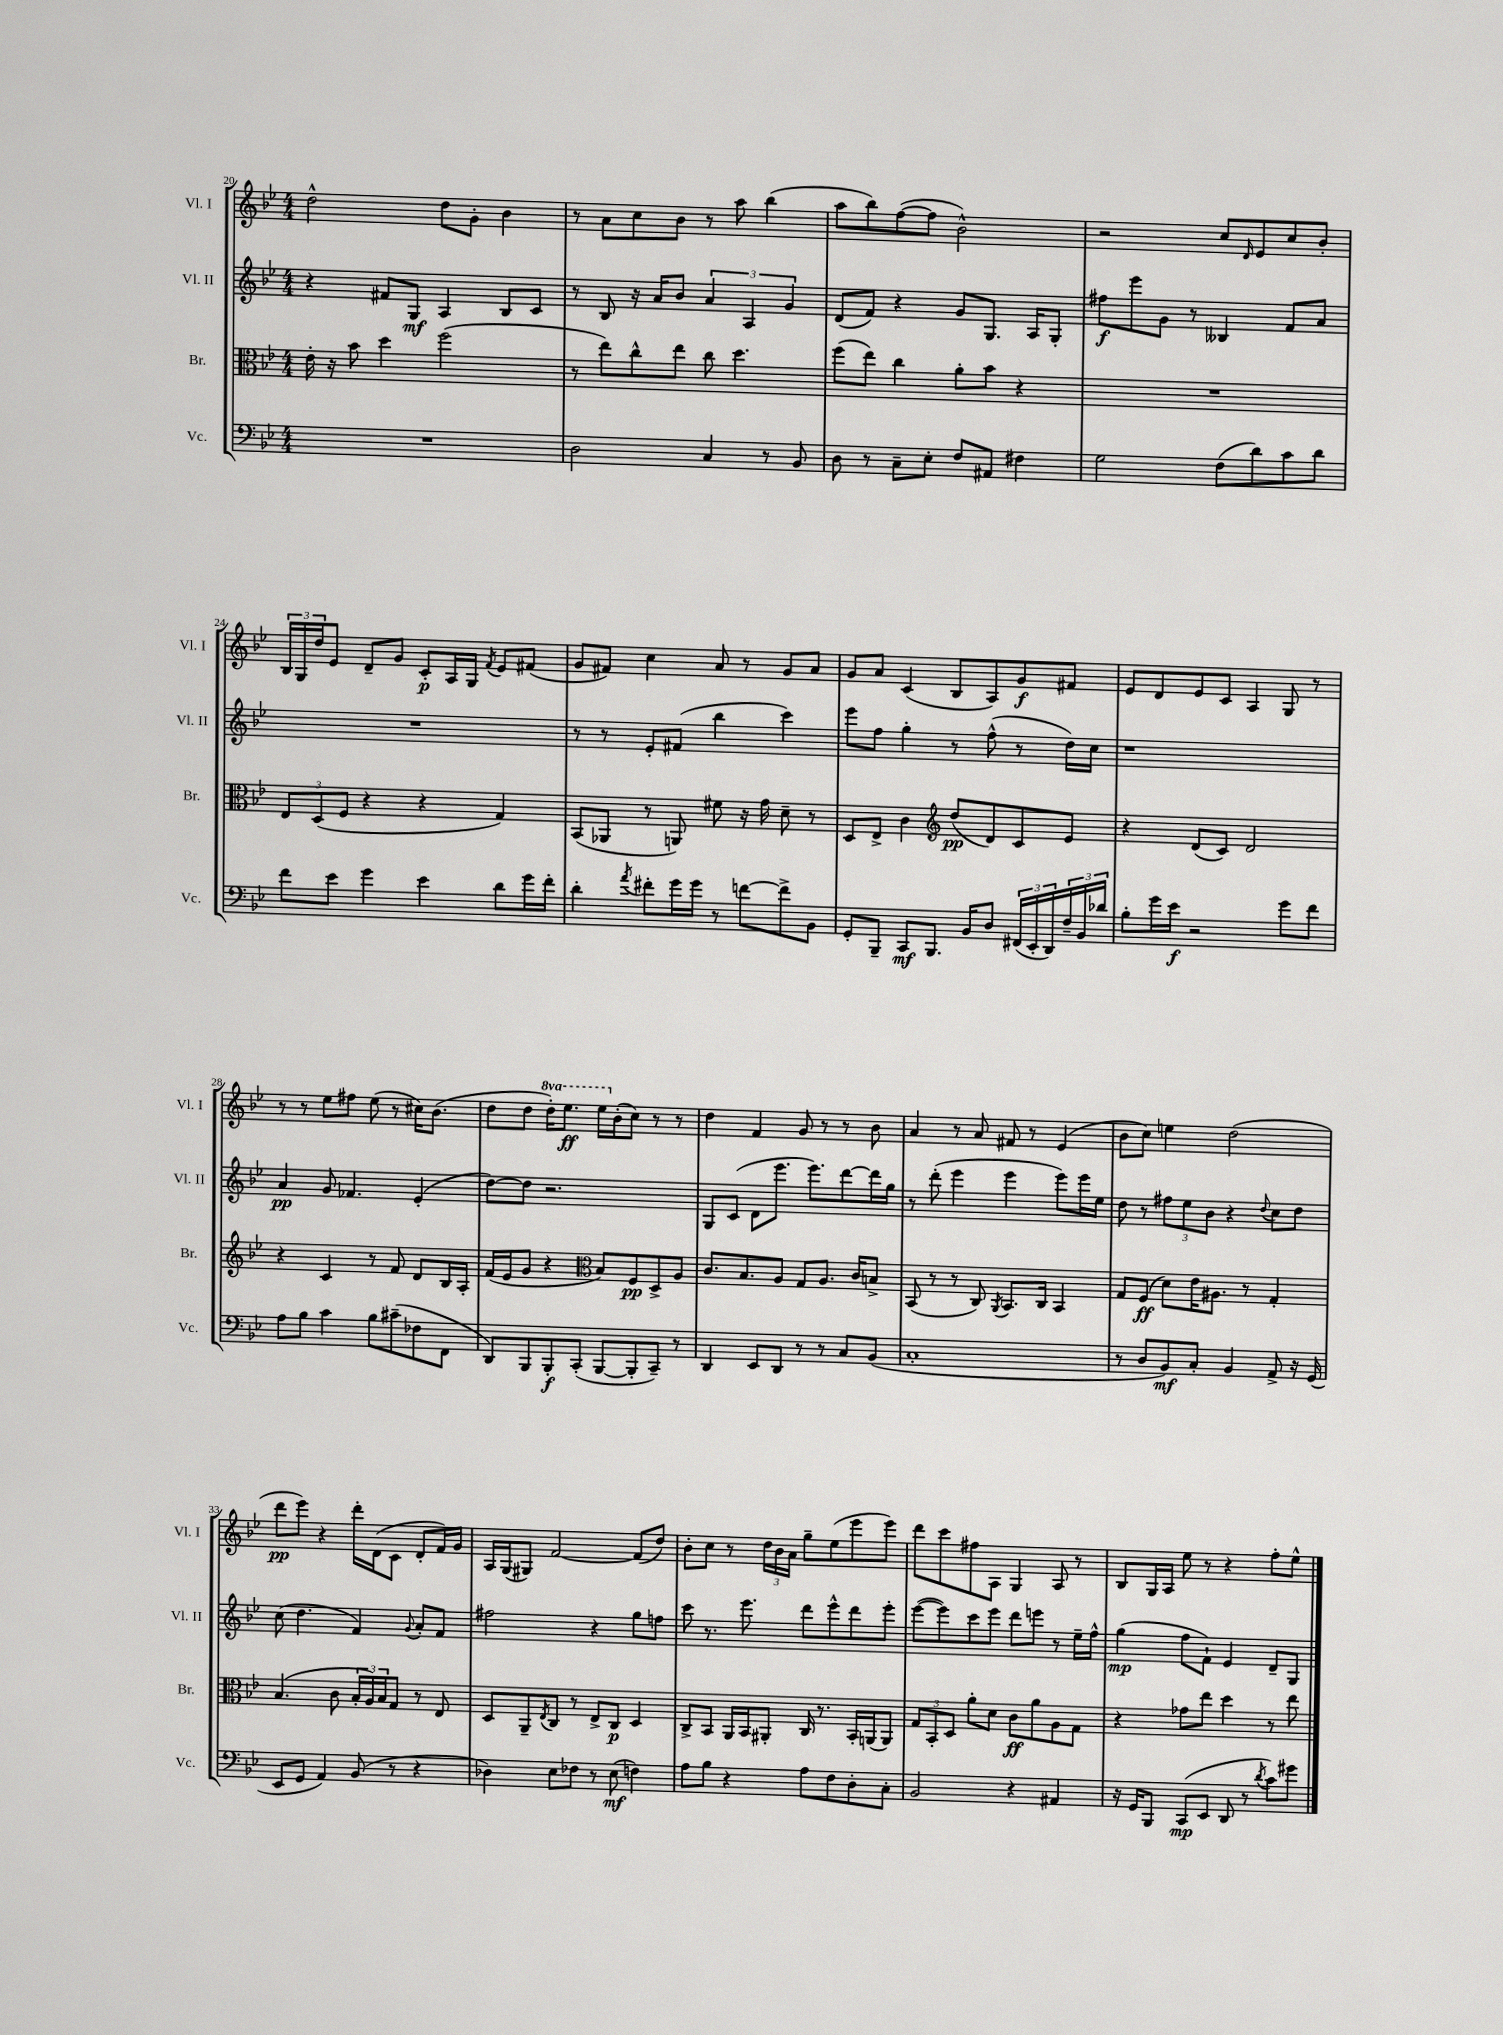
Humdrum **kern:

**kern	**kern	**kern	**kern
*staff4	*staff3	*staff2	*staff1
*clefF4	*clefC3	*clefG2	*clefG2
*k[b-e-]	*k[b-e-]	*k[b-e-]	*k[b-e-]
*M4/4	*M4/4	*M4/4	*M4/4
1r	16e-'	4r	2dd^^
.	16r	.	.
.	8b-	.	.
.	4dd	8f#	.
.	.	8G	.
.	(2ff	4A	8dd
.	.	.	8g'
.	.	8B-	4b-
.	.	8c	.
=	=	=	=
2D	8r	8r	8r
.	8ee-)	8B-	8a
.	8cc^^	16r	8cc
.	.	16a	.
.	8ee-	8b-	8b-
4C	8cc	6a	8r
.	4.dd	.	8aa
.	.	6A	.
8r	.	.	(4bb-
.	.	6g	.
8BB-	.	.	.
=	=	=	=
8D	(8ff	(8d	8aa
8r	8ee-)	8f)	8bb-)
8C~	4cc	4r	([8ff
8E-'	.	.	8ff]
8F	8a'	8g	2b-^^)
8AA#	8b-	8.G	.
4F#	4r	.	.
.	.	16A	.
.	.	8G'	.
=	=	=	=
2G	1r	8ff#	2r
.	.	8eee-	.
.	.	8g	.
.	.	8r	.
(8F	.	4B--	8cc
.	.	.	16qqd
8d)	.	.	8e-
8c	.	8f	8cc
8d	.	8a	8b-'
=	=	=	=
8f	12E-	1r	24B-
.	.	.	24G
.	(12D	.	24dd
8e-	.	.	8e-
.	12F	.	.
4g	4r	.	8d~
.	.	.	8g
4e-	4r	.	8c'
.	.	.	16A
.	.	.	16G
.	.	.	8qf
8d	4G)	.	8e-
16g	.	.	(8f#
16f'	.	.	.
=	=	=	=
4d'	(8BB-	8r	8g
.	8AA-	8r	8f#)
8qa	.	.	.
8f#'	8r	8e-'	4cc
16g	8AA)	(8f#	.
16g	.	.	.
8r	8f#	4bb-	8a
[8f	16r	.	8r
.	16g	.	.
8f^]	8d~	4ccc)	8g
8BB-	8r	.	8a
=	=	=	=
8GG'	8D	8eee-	8g
8BBB-~	8E-^	8ff	8a
8CC	4c	4gg'	(4c
8.BBB-	.	.	.
*	*clefG2	*	*
.	(8dd	8r	8B-
16BB-	.	.	.
8D	8d)	(8ff^^	8A)
(24FF#	8c	8r	8g
24EE-'	.	.	.
24DD)	.	.	.
24F~	8e-	16dd)	8f#
24BB-	.	.	.
.	.	16cc	.
24d-	.	.	.
=	=	=	=
8B-'	4r	1r	8e-
16g	.	.	8d
16e-	.	.	.
2r	(8d	.	8e-
.	8c)	.	8c
.	2d	.	4A
8g	.	.	8G
8f	.	.	8r
=	=	=	=
8A	4r	4a	8r
8B-	.	.	8r
4c	4c	8g	8ee-
.	.	4.f-	8ff#
8B-	8r	.	(8ee-
(8c#~	8f	.	8r
8F-	8d	(4e-'	16cc#)
.	.	.	(8.b-
8FF	16B-	.	.
.	16A'	.	.
=	=	=	=
8DD)	(16f	[8dd)	8dd
.	16e-	.	.
8BBB-	8g	8dd]	8dd
8BBB-'	4r	2.r	16ddd')
.	.	.	8.eee-
(8CC'	.	.	.
*	*clefC3	*	*
[8BBB-	8B-)	.	16eee-
.	.	.	(16b-'
8BBB-']	8F	.	8cc)
8CC~)	8D^	.	8r
8r	8A	.	8r
=	=	=	=
4DD	8.c	8G	4dd
.	.	(8c	.
.	8.B-	.	.
8EE-	.	8d	4f
8DD	8A	8.eee-	.
8r	8G	.	8g
.	.	8.eee-)	.
8r	8.A	.	8r
8C	.	[8ddd	8r
.	16c	.	.
(8BB-	8B^	16ddd]	8b-
.	.	16gg	.
=	=	=	=
1C'	(8BB-	8r	4a
.	8r	(8ddd'	.
.	8r	4eee-	8r
.	8C)	.	8a
.	8qAA	.	.
.	8.BB-	4eee-	8f#
.	.	.	8r
.	16C	.	.
.	4BB-	8eee-)	(4e-
.	.	16eee-	.
.	.	16ee-	.
=	=	=	=
8r	8G	8dd	8b-
8D	(8F	8r	8cc)
8BB-)	8d)	12ff#	4ee
.	.	12ee-	.
8C'	16e-	.	.
.	.	12b-	.
.	8.A#	.	.
4BB-	.	4r	(2dd
.	8r	.	.
.	.	8qqdd	.
8AA^	4G'	8cc	.
16r	.	8dd	.
(16GG	.	.	.
=	=	=	=
8EE-	(4.B-	(8cc	8ddd
8GG	.	4.dd	8eee-)
4AA)	.	.	4r
.	8c	.	.
(8BB-	24B-'	4f)	16ddd'
.	24A)	.	.
.	.	.	(16d
.	24B-	.	.
8r	8G	.	8c
.	.	8qqg	.
4r	8r	8a'	8d'
.	8E-	8f	16f)
.	.	.	16g
=	=	=	=
4D-)	8D	2ff#	16A
.	.	.	(16G
.	8AA~	.	8G#)
.	8qE-	.	.
8E-	8C	.	[2f
8F-	8r	.	.
8r	8E-^	4r	.
(8E-	8C	.	.
4F)	4D	8gg	(8f]
.	.	8ff	8dd)
=	=	=	=
8A	8C^	8ccc	8b-'
8B-	8BB-	8.r	8cc
4r	16AA	.	8r
.	16BB-	8.eee-	.
.	8AA#'	.	24dd
.	.	.	24b-
.	.	.	24a
8A	16C	8ddd	8gg~
.	8.r	.	.
8F	.	8eee-^^	(8ee-
8D'	16BB-'	8ddd	8eee-
.	(16AA	.	.
8C'	8AA)	8eee-'	8eee-)
=	=	=	=
2BB-	12G	([8eee-	8ddd
.	12BB-'	.	.
.	.	8eee-])	8ccc
.	12D	.	.
.	8a'	8ccc	8ff#
.	8d	8eee-	8A
4r	8c	8ddd	4G
.	8a	8eee	.
4AA#	8A	8r	8A
.	8G	16ee-~	8r
.	.	16ff^^	.
=	=	=	=
16r	4r	(4gg	8B-
16GG	.	.	.
8BBB-	.	.	16G
.	.	.	16A
(8CC	8g-	8ff	8ee-
8EE-	8ee-	8f`)	8r
8DD	4dd	4e-	4r
8r	.	.	.
8qd	.	.	.
8c)	8r	8d~	8ff'
8g#	8ee-	8G	8ee-^^
==	==	==	==
*-	*-	*-	*-
